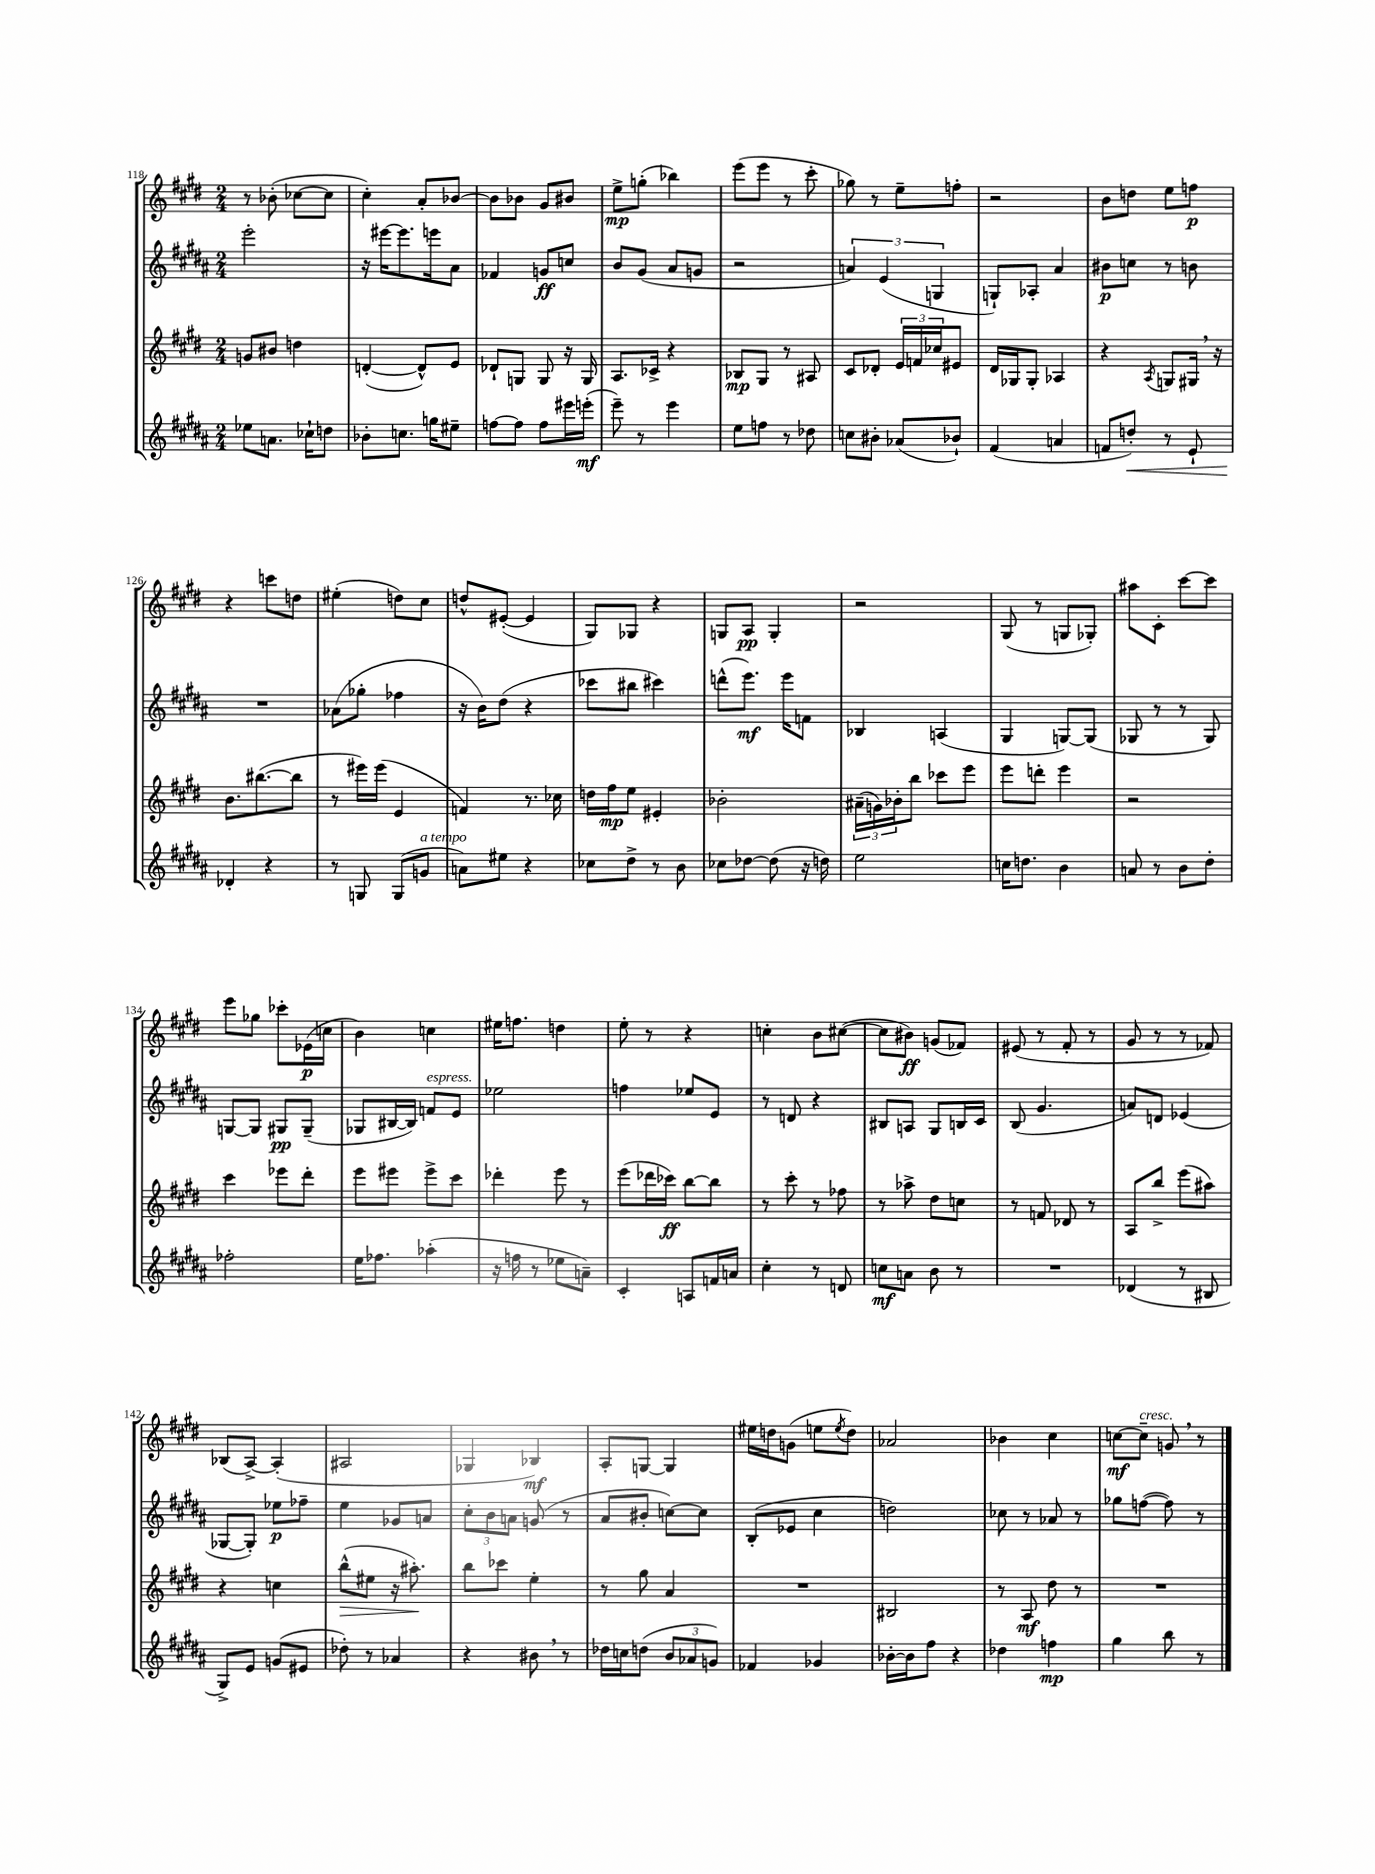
<<
\new StaffGroup <<
\new Staff = "s0" {
    \clef treble \key e \major \numericTimeSignature \time 2/4
    r8 bes'8-.( ces''8~ ces''8 |
    cis''4-.) a'8-. bes'8~ |
    bes'8 bes'8 gis'8 bis'8 |
    e''8->\mp g''8-.( bes''4) |
    e'''8( e'''8 r8 cis'''8-. |
    ges''8) r8 e''8-- f''8-. |
    r2 |
    b'8 d''8 e''8 f''8\p |
    r4 c'''8 d''8 |
    eis''4-.( d''8) cis''8 |
    d''8-^ eis'8~-.( eis'4 |
    gis8) ges8 r4 |
    g8 a8\pp g4-. |
    r2 |
    gis8( r8 g8 ges8-.) |
    ais''8 cis'8-. cis'''8~ cis'''8 |
    e'''8 ges''8 ces'''8-. ees'16\p( c''16 |
    b'4) c''4 |
    eis''16 f''8. d''4 |
    e''8-. r8 r4 |
    c''4-. b'8 cis''8~( |
    cis''8 bis'8\ff) g'8( fes'8) |
    eis'8( r8 fis'8-. r8 |
    gis'8 r8 r8 fes'8) |
    bes8( a8~->) a4-.( |
    ais2 |
    ges4 bes4\mf) |
    a8-. g8~ g4 |
    eis''16 d''16 g'8( e''8 \acciaccatura { e''8 } d''8) |
    aes'2 |
    bes'4 cis''4 |
    c''8~\mf c''8--^\markup { \italic "cresc." } g'8 \breathe r8 \bar "|." |
}
\new Staff = "s1" {
    \clef treble \key b \major \numericTimeSignature \time 2/4
    e'''2-. |
    r16 eis'''16~ eis'''8. e'''16 ais'8 |
    fes'4 g'8\ff c''8 |
    b'8 gis'8( ais'8 g'8 |
    r2 |
    \tuplet 3/2 { a'4) e'4( g4 } |
    g8-!) aes8-. ais'4 |
    bis'8\p c''8 r8 b'8 |
    R2 |
    aes'8( ges''8-. fes''4 |
    r16 b'16) dis''8( r4 |
    ces'''8 bis''8 cis'''4) |
    d'''8-^( e'''8.\mf) e'''16 f'8 |
    bes4 a4( |
    gis4 g8~) g8( |
    ges8 r8 r8 ges8) |
    g8~ g8 gis8\pp gis8--( |
    ges8 bis16~ bis16) f'8^\markup { \italic "espress." } e'8 |
    ees''2 |
    f''4 ees''8 e'8 |
    r8 d'8 r4 |
    bis8 a8 gis8 b16 cis'16 |
    b8( gis'4. |
    a'8) d'8 ees'4( |
    ges8~ ges8-.) ees''8\p fes''8-- |
    e''4 ges'8 a'8 |
    \tuplet 3/2 { cis''8-. b'8 a'8 } g'8( r8 |
    ais'8 bis'8-. c''8~) c''8 |
    b8-.( ees'8 cis''4 |
    d''2) |
    ces''8 r8 aes'8 r8 |
    ges''8 f''8~( f''8) r8 \bar "|." |
}
\new Staff = "s2" {
    \clef treble \key e \major \numericTimeSignature \time 2/4
    g'8 bis'8 d''4 |
    d'4~-.( d'8-^) e'8 |
    des'8-! g8 g8 r16 g16 |
    a8. ces'16-> r4 |
    bes8\mp gis8 r8 ais8 |
    cis'8 des'8-. \tuplet 3/2 { e'16 f'16 ces''16 } eis'8 |
    dis'16 ges16 ges8-. aes4 |
    r4 \acciaccatura { a8 } g8 gis16 \breathe r16 |
    b'8. bis''8.~( bis''8 |
    r8 eis'''16) eis'''16( e'4 |
    f'4) r8. ces''16 |
    d''16 fis''16\mp e''8 eis'4-. |
    bes'2-. |
    \tuplet 3/2 { ais'16--( g'16) bes'16-. } b''8 ces'''8 e'''8 |
    e'''8 d'''8-. e'''4 |
    r2 |
    cis'''4 ees'''8 dis'''8-. |
    e'''8 eis'''8 eis'''8-> cis'''8 |
    des'''4-. e'''8 r8 |
    e'''8( des'''16 ces'''16\ff) b''8~ b''8 |
    r8 cis'''8-. r8 fes''8 |
    r8 aes''8-> dis''8 c''8 |
    r8 f'8 des'8 r8 |
    a8 b''8-> e'''8( ais''8) |
    r4 c''4 |
    b''8-^\>( eis''8 r16 ais''8.-.\!) |
    b''8 ces'''8 e''4-. |
    r8 gis''8 a'4 |
    R2 |
    bis2 |
    r8 a8\mf dis''8 r8 |
    R2 \bar "|." |
}
\new Staff = "s3" {
    \clef treble \key b \major \numericTimeSignature \time 2/4
    ees''8 a'8. ces''16-! d''8 |
    bes'8-. c''8. g''16 eis''8-- |
    f''8~ f''8 f''8 eis'''16 e'''16-.\mf( |
    e'''8--) r8 e'''4 |
    e''8 f''8 r8 des''8 |
    c''8 bis'8-. aes'8( bes'8-!) |
    fis'4( a'4 |
    f'8 d''8-.\<) r8 e'8-! |
    des'4-.\! r4 |
    r8 g8 g8( g'8^\markup { \italic "a tempo" } |
    a'8) eis''8 r4 |
    ces''8 dis''8-> r8 b'8 |
    ces''8 des''8~ des''8( r16 d''16) |
    e''2 |
    c''16 d''8. b'4 |
    a'8 r8 b'8 dis''8-. |
    fes''2-. |
    e''16 fes''8. aes''4-.( |
    r16 f''16 r8 ees''8 a'8--) |
    cis'4-. a8 f'16 a'16 |
    cis''4-. r8 d'8 |
    c''8\mf a'8 b'8 r8 |
    R2 |
    des'4( r8 bis8 |
    gis8->) e'8 g'8( eis'8 |
    des''8-.) r8 aes'4 |
    r4 bis'8 \breathe r8 |
    des''16 c''16 d''8( \tuplet 3/2 { b'8 aes'8 g'8) } |
    fes'4 ges'4 |
    bes'16~-. bes'16 fis''8 r4 |
    des''4 f''4\mp |
    gis''4 b''8 r8 \bar "|." |
}
>>
>>
\layout { \context { \Score currentBarNumber = #118 } }
